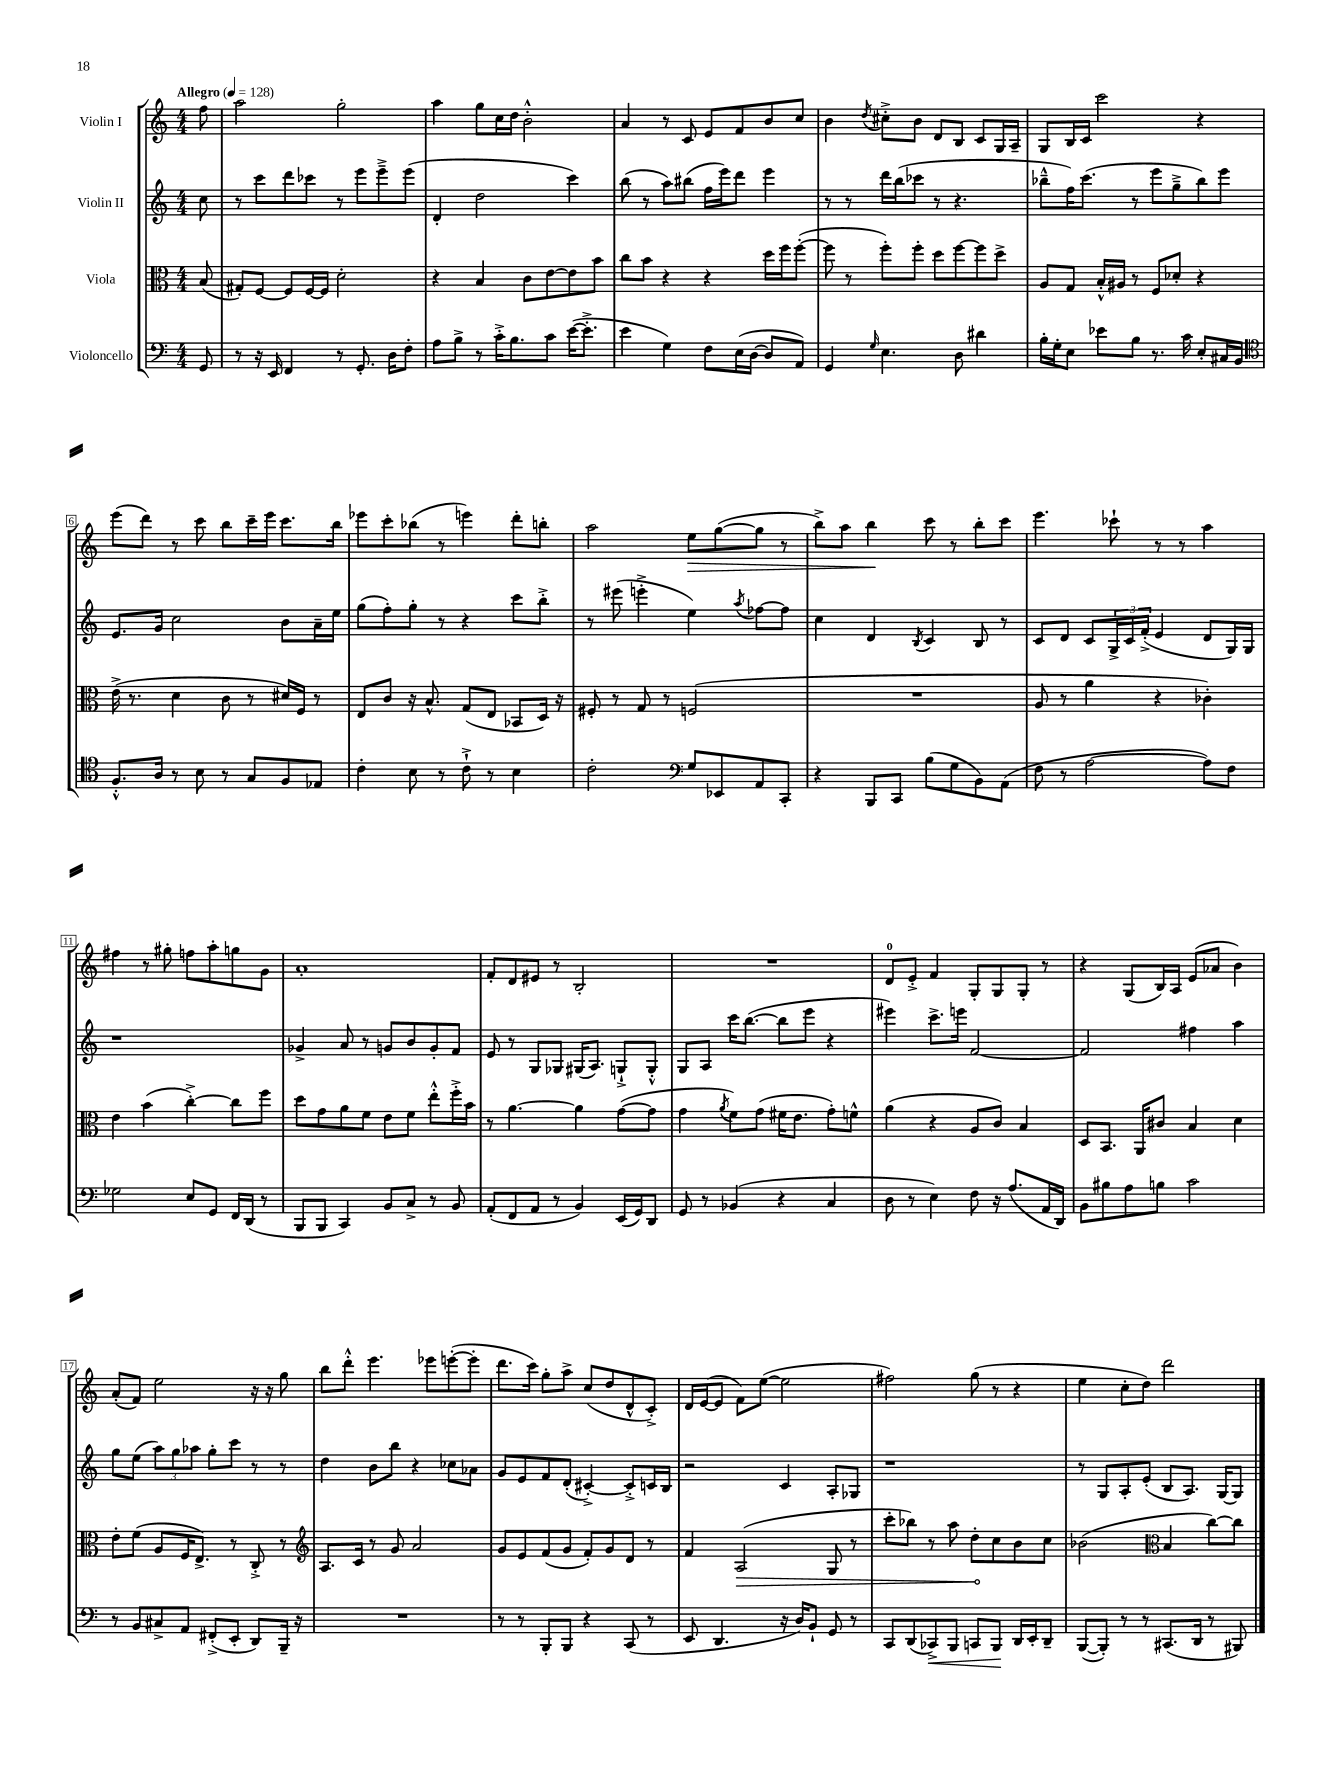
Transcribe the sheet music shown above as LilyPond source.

<<
\new StaffGroup <<
\new Staff = "s0" \with { instrumentName = "Violin I" } {
    \clef treble \key c \major \numericTimeSignature \time 4/4 \partial 8 \tempo "Allegro" 4 = 128
    f''8 |
    a''2 g''2-. |
    a''4 g''8 c''16 d''16 b'2-.-^ |
    a'4 r8 c'8 e'8 f'8 b'8 c''8 |
    b'4 \acciaccatura { d''8 } cis''8-.-> b'8 d'8 b8 c'8 g16 a16-- |
    g8 b16 c'16 c'''2 r4 |
    e'''8( d'''8) r8 c'''8 b''8 c'''16-- e'''16 c'''8. b''16 |
    ees'''8 c'''8-. bes''8( r8 e'''4) d'''8-. b''8-. |
    a''2 e''8\> g''8~( g''8 r8 |
    b''8->) a''8 b''4\! c'''8 r8 b''8-. c'''8 |
    e'''4. ces'''8-! r8 r8 a''4 |
    fis''4 r8 gis''8-. f''8 a''8-. g''8 g'8 |
    a'1-. |
    f'8-. d'8 eis'8 r8 b2-. |
    R1 |
    d'8-0 e'8-.-> f'4 g8-. g8 g8-. r8 |
    r4 g8( b16) a16 e'8( aes'8 b'4) |
    a'8-.( f'8) e''2 r16 r16 g''8 |
    b''8 d'''8-.-^ e'''4. ees'''8 e'''8~-.( e'''8-. |
    d'''8. c'''16) g''8-. a''8-> c''8( d''8 d'8-^ c'8-.->) |
    d'16 e'16~( e'8 f'8) e''8~( e''2 |
    fis''2) g''8( r8 r4 |
    e''4 c''8-. d''8) d'''2 \bar "|." |
}
\new Staff = "s1" \with { instrumentName = "Violin II" } {
    \clef treble \key c \major \numericTimeSignature \time 4/4 \partial 8
    c''8 |
    r8 c'''8 d'''8 ces'''8 r8 e'''8 e'''8---> e'''8( |
    d'4-. d''2 c'''4) |
    b''8( r8 a''8) bis''8( f''16 e'''16) d'''8 e'''4 |
    r8 r8 d'''16 b''16( ces'''8 r8 r4. |
    bes''8---^ f''16) c'''8.( r8 e'''8 g''8---> bes''8) e'''8 |
    e'8. g'16 c''2 b'8 a'16-- e''16 |
    g''8( f''8-.) g''8-. r8 r4 c'''8 b''8-.-> |
    r8 eis'''8( e'''4-.-> e''4) \acciaccatura { a''8 } fes''8~ fes''8 |
    c''4 d'4 \acciaccatura { b8 } c'4 b8 r8 |
    c'8 d'8 c'8 \tuplet 3/2 { g16-> c'16 f'16-.->( } e'4 d'8 g16) g16 |
    r1 |
    ges'4-> a'8 r8 g'8 b'8 g'8-. f'8 |
    e'8 r8 g8 ges8 gis16( a8.) g8-!-> g8-.-^ |
    g8 a8 c'''16 b''8.~( b''8 e'''8 r4 |
    eis'''4) c'''8.-> e'''16 f'2~ |
    f'2 fis''4 a''4 |
    g''8 e''8( \tuplet 3/2 { a''8) g''8 aes''8 } g''8-. c'''8 r8 r8 |
    d''4 b'8 b''8 r4 ces''8 aes'8 |
    g'8 e'8 f'8 d'8-.( cis'4~-.->) cis'8-.-> c'16 b16 |
    r2 c'4 a8-. ges8 |
    r1 |
    r8 g8 a8-. e'8-.( b8 a8.) g16~ g8 \bar "|." |
}
\new Staff = "s2" \with { instrumentName = "Viola" } {
    \clef alto \key c \major \numericTimeSignature \time 4/4 \partial 8
    b8( |
    gis8-.) f8~ f8 f16~ f16 d'2-. |
    r4 b4 c'8 e'8~ e'8 b'8 |
    c''8 b'8 r4 r4 d''16 f''16 f''8~-.( |
    f''8 r8 f''8-.) f''8-. d''8 f''8~ f''8 d''8-> |
    a8 g8 b16-.-^ ais16 r8 f8 des'8-. r4 |
    e'16->( r8. d'4 c'8 r8 dis'16) f16 r8 |
    e8 c'8 r16 b8.-^ g8( e8 bes,8 d16) r16 |
    fis8-. r8 g8 r8 f2( |
    R1 |
    a8 r8 a'4 r4 ces'4-.) |
    e'4 b'4( c''4~-.->) c''8 f''8 |
    d''8 g'8 a'8 f'8 e'8 f'8 e''8-.-^ f''16-.-> b'16 |
    r8 a'4.~ a'4 g'8~( g'8 |
    g'4 \acciaccatura { a'8 } f'8) g'8( fis'16 e'8. g'8-.) f'8-^ |
    a'4( r4 a8 c'8) b4 |
    d8 b,8. a,16 cis'8 b4 d'4 |
    e'8-. f'8( a8 f16 e8.->) r8 c8-.-> r8 |
    \clef treble a8. c'16 r8 g'8 a'2 |
    g'8 e'8 f'8( g'8 f'8-.) g'8 d'8 r8 |
    f'4 \once \override Hairpin.circled-tip = ##t a2\>( g8 r8 |
    c'''8-. bes''8) r8 a''8 d''8-.\! c''8 b'8 c''8 |
    bes'2( \clef alto b4 c''8~) c''8 \bar "|." |
}
\new Staff = "s3" \with { instrumentName = "Violoncello" } {
    \clef bass \key c \major \numericTimeSignature \time 4/4 \partial 8
    g,8 |
    r8 r16 e,16 f,4 r8 g,8.-. d16 f8-. |
    a8 b8-> r8 c'16-.-> b8. c'8 e'16~( e'8.-.-> |
    e'4 g4) f8 e16( d16~ d8 a,8) |
    g,4 \grace { g16 } e4. d8 dis'4 |
    b16-. g16-. e8 ees'8 b8 r8. c'16 e8-. cis16 b,16 |
    \clef tenor f8.-.-^ a16 r8 b8 r8 g8 f8 ees8 |
    c'4-. b8 r8 c'8-!-> r8 b4 |
    c'2-. \clef bass g8 ees,8 a,8 c,8-. |
    r4 b,,8 c,8 b8( g8 b,8) a,8( |
    f8 r8 a2~ a8) f8 |
    ges2 e8 g,8 f,16 d,16( r8 |
    b,,8 b,,8 c,4) b,8 c8-> r8 b,8 |
    a,8-.( f,8 a,8 r8 b,4) e,16( g,16) d,8 |
    g,8 r8 bes,4( r4 c4 |
    d8 r8 e4) f8 r16 a8.( a,16 d,16) |
    b,8 bis8 a8 b8 c'2 |
    r8 b,8 cis8-> a,8 fis,8-.->( e,8-. d,8) b,,16-- r16 |
    R1 |
    r8 r8 b,,8-. b,,8 r4 c,8( r8 |
    e,8 d,4. r16 d16) b,8-! g,8 r8 |
    c,8 d,8( ces,8->\<) b,,8 c,8 b,,8\! d,16 e,16-. d,8-- |
    b,,8~( b,,8-.) r8 r8 cis,8.( d,16 r8 bis,,8) \bar "|." |
}
>>
>>
\layout { \context { \Score \override BarNumber.stencil = #(make-stencil-boxer 0.1 0.3 ly:text-interface::print) } }
